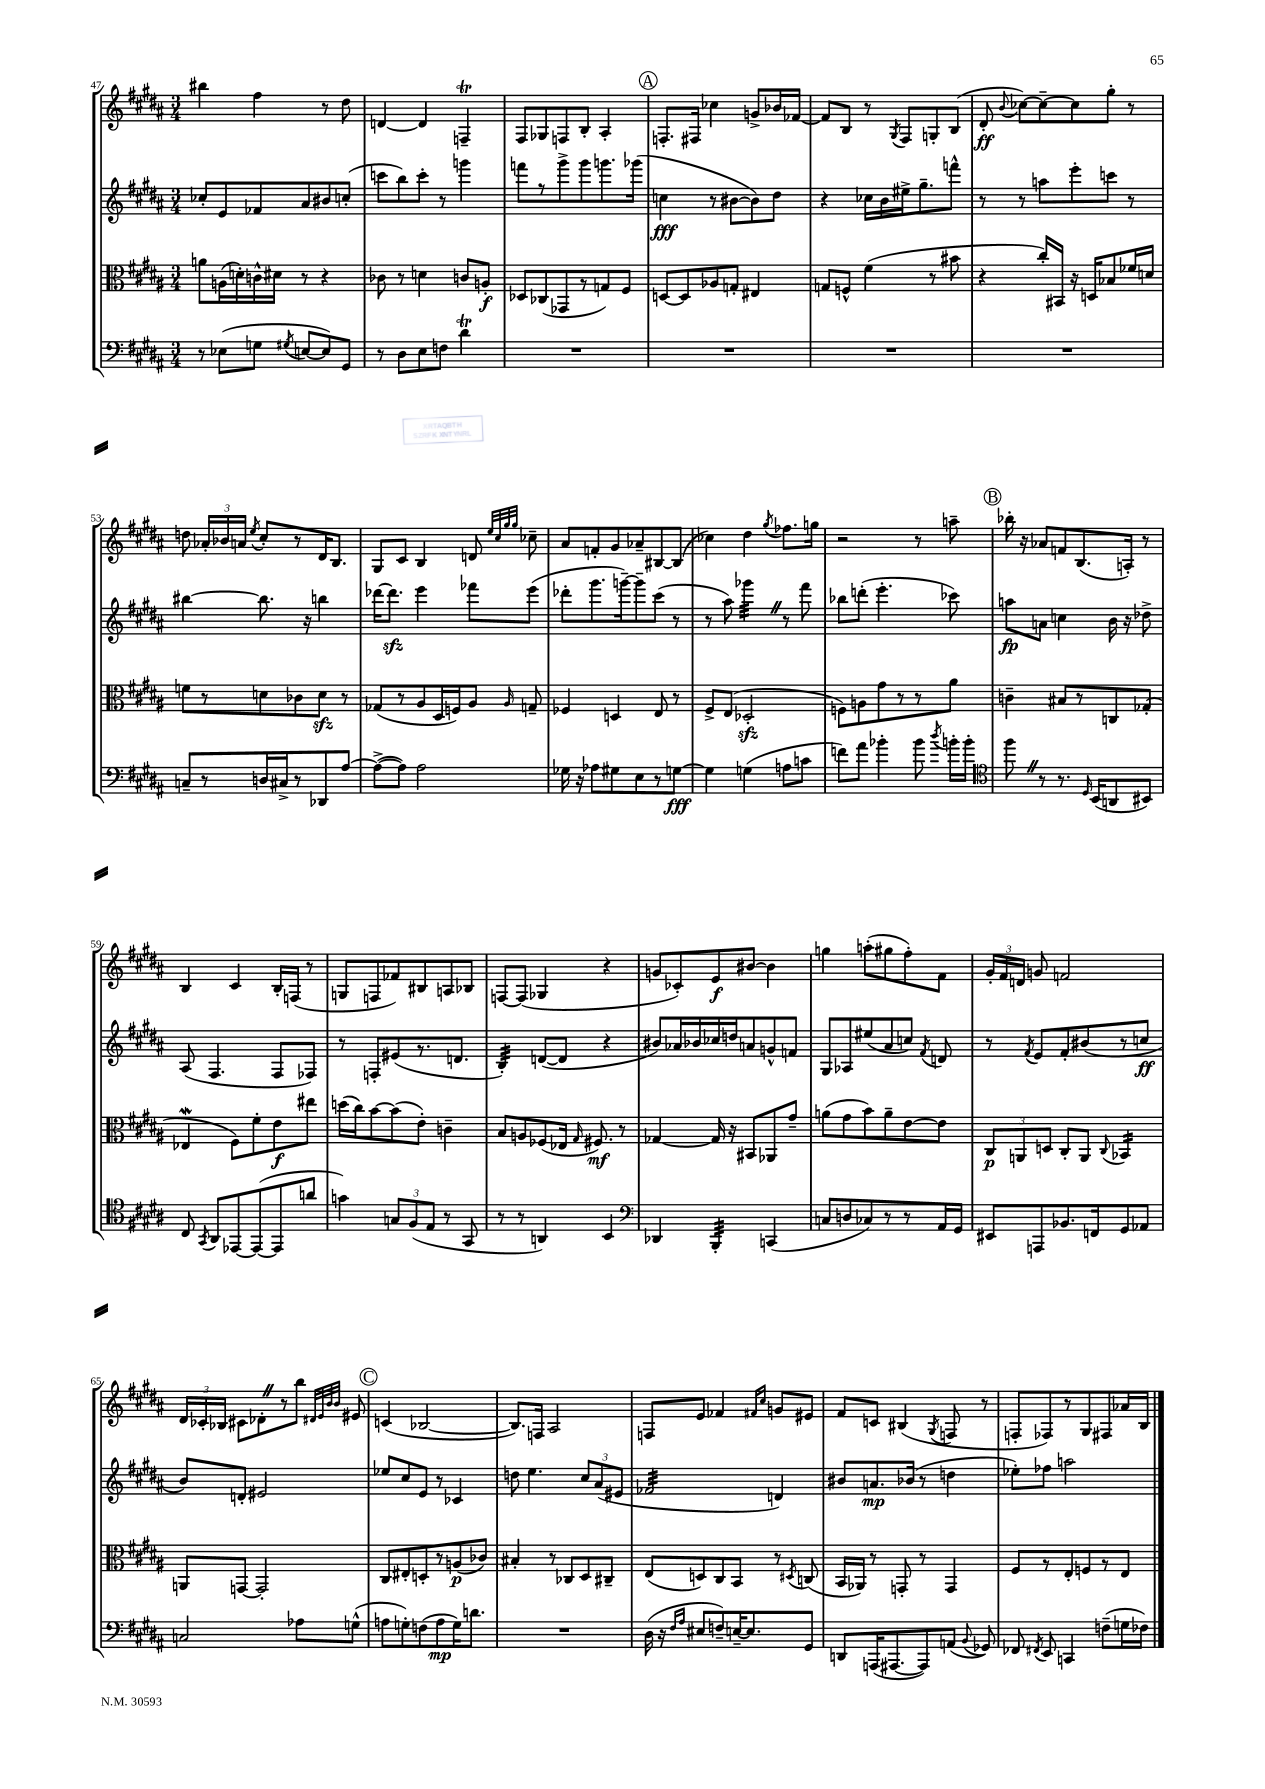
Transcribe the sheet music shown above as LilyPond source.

<<
\new StaffGroup <<
\new Staff = "s0" {
    \clef treble \key b \major \numericTimeSignature \time 3/4
    \autoBeamOff bis''4 fis''4 r8 dis''8 |
    d'4~ d'4 f4--\trill |
    fis8[ ges8 f8 b8]-. ais4-. |
    \mark \markup { \circle "A" } f8.[-. fis16] ces''4 g'8[-> bes'16 fes'16]~ |
    fes'8[ b8] r8 \acciaccatura { gis8 } fis8[ g8-. b8]( |
    dis'8-.\ff \appoggiatura { b'8 } ces''8[~) ces''8~-- ces''8 gis''8]-. r8 |
    d''8 \tuplet 3/2 { aes'16[-. bes'16 a'16] } \acciaccatura { e''8 } cis''8[-. r8 dis'16 b8.] |
    gis8[ cis'8] b4 d'8 \grace { e''32[ cis''32 gis''32 gis''32] } ces''8-- |
    ais'8[ f'8-. gis'8 aes'8-- bis8~ bis8]( |
    ces''4) dis''4 \acciaccatura { gis''8 } fes''8.[ g''16] |
    r2 r8 a''8-- |
    \mark \markup { \circle "B" } bes''16-. r16 aes'8[ f'8 b8.( a16]-.) r8 |
    b4 cis'4 b16[-. f16]( r8 |
    g8[ f8 fes'8) bis8 a8 bes8] |
    f8[~ f8]( ges4 r4 |
    g'8[ ces'8-.) e'8\f bis'8]~ bis'4 |
    g''4 a''8[-.( gis''8 fis''8-.) fis'8] |
    \tuplet 3/2 { gis'16[-. fis'16 d'16] } g'8 f'2 |
    \tuplet 3/2 { dis'16[ ces'16-. bes16] } cis'8[ des'8-. \once \override BreathingSign.text = \markup { \musicglyph "scripts.caesura.straight" } \breathe r8 b''8] \grace { dis'32[ e'32 b'32 b'32] } eis'8 |
    \mark \markup { \circle "C" } c'4( bes2~ |
    bes8.[) f16] ais2 |
    f8[ e'8] fes'4 \grace { fis'16[ cis''16] } g'8[ eis'8] |
    fis'8[ c'8] bis4( \acciaccatura { gis8 } f8 r8 |
    f8[-. fes8) r8 gis8 fis8 aes'16 b16] \bar "|." |
}
\new Staff = "s1" {
    \clef treble \key b \major \numericTimeSignature \time 3/4
    \autoBeamOff ces''8[-. e'8 fes'8 ais'8 bis'8 c''8]-.( |
    c'''8[ b''8) c'''8]-. r8 g'''4 |
    f'''8[ r8 gis'''8-> gis'''8 g'''8. ges'''16]( |
    \mark \markup { \circle "A" } c''4\fff r8 bis'8[~ bis'8) dis''8] |
    r4 ces''16[ b'16 eis''16-> gis''8.-- f'''8]-^ |
    r8 r8 a''8[ e'''8-. c'''8] r8 |
    bis''4~ bis''8. r16 b''4 |
    des'''16[~ des'''8.]\sfz e'''4 fes'''8[ e'''8]( |
    des'''8[-. gis'''8. g'''16~--) g'''8-- cis'''8]( r8 |
    r8 ais''8) ges'''4:32 \once \override BreathingSign.text = \markup { \musicglyph "scripts.caesura.straight" } \breathe r8 fis'''8 |
    bes''8[ d'''8]-.( e'''4.-. ces'''8) |
    \mark \markup { \circle "B" } a''8[\fp a'8] c''4 b'16 r16 des''8-> |
    ais8( fis4. fis8[ fes8]) |
    r8 f8[-. eis'8( r8. d'8.] |
    b4:32-.) d'8[~( d'8] r4 |
    bis'8[) aes'16 bes'16 ces''16 d''16 a'8 g'8-^ f'8] |
    gis8[ aes8 eis''8( ais'8 c''8]) \acciaccatura { fis'8 } d'8 |
    r8 \acciaccatura { fis'8 } e'8[ fis'8-. bis'8( r8 c''8]\ff |
    b'8[) d'8]-. eis'2 |
    \mark \markup { \circle "C" } ees''8[ cis''8 e'8] r8 ces'4 |
    d''8 e''4. \tuplet 3/2 { cis''8[ ais'8( eis'8] } |
    fes'2:32 d'4) |
    bis'8[ a'8.\mp bes'16]( r8 d''4 |
    ees''8[-.) fes''8] a''2 \bar "|." |
}
\new Staff = "s2" {
    \clef alto \key b \major \numericTimeSignature \time 3/4
    \autoBeamOff a'8[ a16( d'16-.) c'16-^ dis'16] r8 r4 |
    ces'8 r8 d'4 c'8[ a8]-.\f |
    des8[ ces8( ges,8 r8 g8) fis8] |
    \mark \markup { \circle "A" } d8[~ d8 aes8 g8]-. eis4 |
    g8[ f8]-^ fis'4( r8 bis'8 |
    r4 cis''16[-.) bis,16] r16 d16[ bes8 fes'16 d'16] |
    f'8[ r8 d'8 ces'8 d'8]\sfz r8 |
    ges8[( r8 ais8 dis16 f16) ais8] \grace { ais16 } g8-- |
    fes4 d4 e8 r8 |
    fis8[-> e8]( des2-.\sfz |
    f8[) a8 gis'8 r8 r8 ais'8] |
    \mark \markup { \circle "B" } c'4-- bis8[ r8 c8 ges8]-.( |
    ees4\mordent fis8[) fis'8-. e'8\f eis''8] |
    d''16[( cis''16) b'8~ b'8( e'8]-.) c'4-- |
    b8[ a8 fes8( ees16] \grace { gis16 } fis8.\mf) r8 |
    ges4~ ges16 r16 bis,8[ aes,8 gis'8]-- |
    a'8[( gis'8 b'8) a'8-- e'8~ e'8] |
    \tuplet 3/2 { cis8[\p a,8 d8] } cis8[-. a,8] \appoggiatura { cis8 } bes,4:16 |
    a,8[ g,8]~ g,2-. |
    \mark \markup { \circle "C" } cis8[ eis8-. d8-. r8 a8\p( ces'8]) |
    bis4-. r8 ces8[ dis8 cis8]-- |
    e8[( d8) cis8 b,8] r8 \acciaccatura { dis8 } c8( |
    b,16[ aes,16]) r8 g,8-. r8 g,4 |
    fis8[ r8 e8-. f8 r8 e8] \bar "|." |
}
\new Staff = "s3" {
    \clef bass \key b \major \numericTimeSignature \time 3/4
    \autoBeamOff r8 ees8[( g8] \acciaccatura { gis8 } e8[~ e8) gis,8] |
    r8 dis8[ e8 f8] dis'4\trill |
    R2. |
    \mark \markup { \circle "A" } R2. |
    R2. |
    R2. |
    c8[-- r8 d16 cis16-> r8 des,8 ais8]~ |
    ais8[~->( ais8]) ais2 |
    ges16 r16 aes8[ gis8 e8 r8 g8]~\fff |
    g4 g4( a8[ c'8] |
    f'8[) ais'8] bes'4-. bes'8 \acciaccatura { dis''8 } b'16[-. b'16]-. |
    \mark \markup { \circle "B" } \clef tenor fis''8 \once \override BreathingSign.text = \markup { \musicglyph "scripts.caesura.straight" } \breathe r8 r8. \grace { dis16 } b,16[( a,8 bis,8]) |
    cis8 \acciaccatura { gis,8 } ais,8[ ees,8~ ees,8~( ees,8 a'8] |
    g'4) \tuplet 3/2 { g8[ fis8( e8] } r8 gis,8 |
    r8 r8 a,4) b,4 |
    \clef bass des,4 b,,4:32-. c,4( |
    c8[ d8 ces8) r8 r8 ais,16 gis,16] |
    eis,8[ a,,8 bes,8. f,16 gis,8 aes,8] |
    c2 aes8[ g8]-^( |
    \mark \markup { \circle "C" } a8[ g8-.) f8( a8\mp g16) d'8.] |
    R2. |
    dis16( r16 \grace { fis16[ ais16] } eis8[ f8--) e16~-- e8. gis,8] |
    d,8[ a,,16( ais,,8.~ ais,,8) a,8]( \appoggiatura { b,8 } ges,8) |
    fes,8 \acciaccatura { fis,8 } e,8 c,4 f8[--( g16 fes16]) \bar "|." |
}
>>
>>
\layout { \context { \Score currentBarNumber = #47 } }
